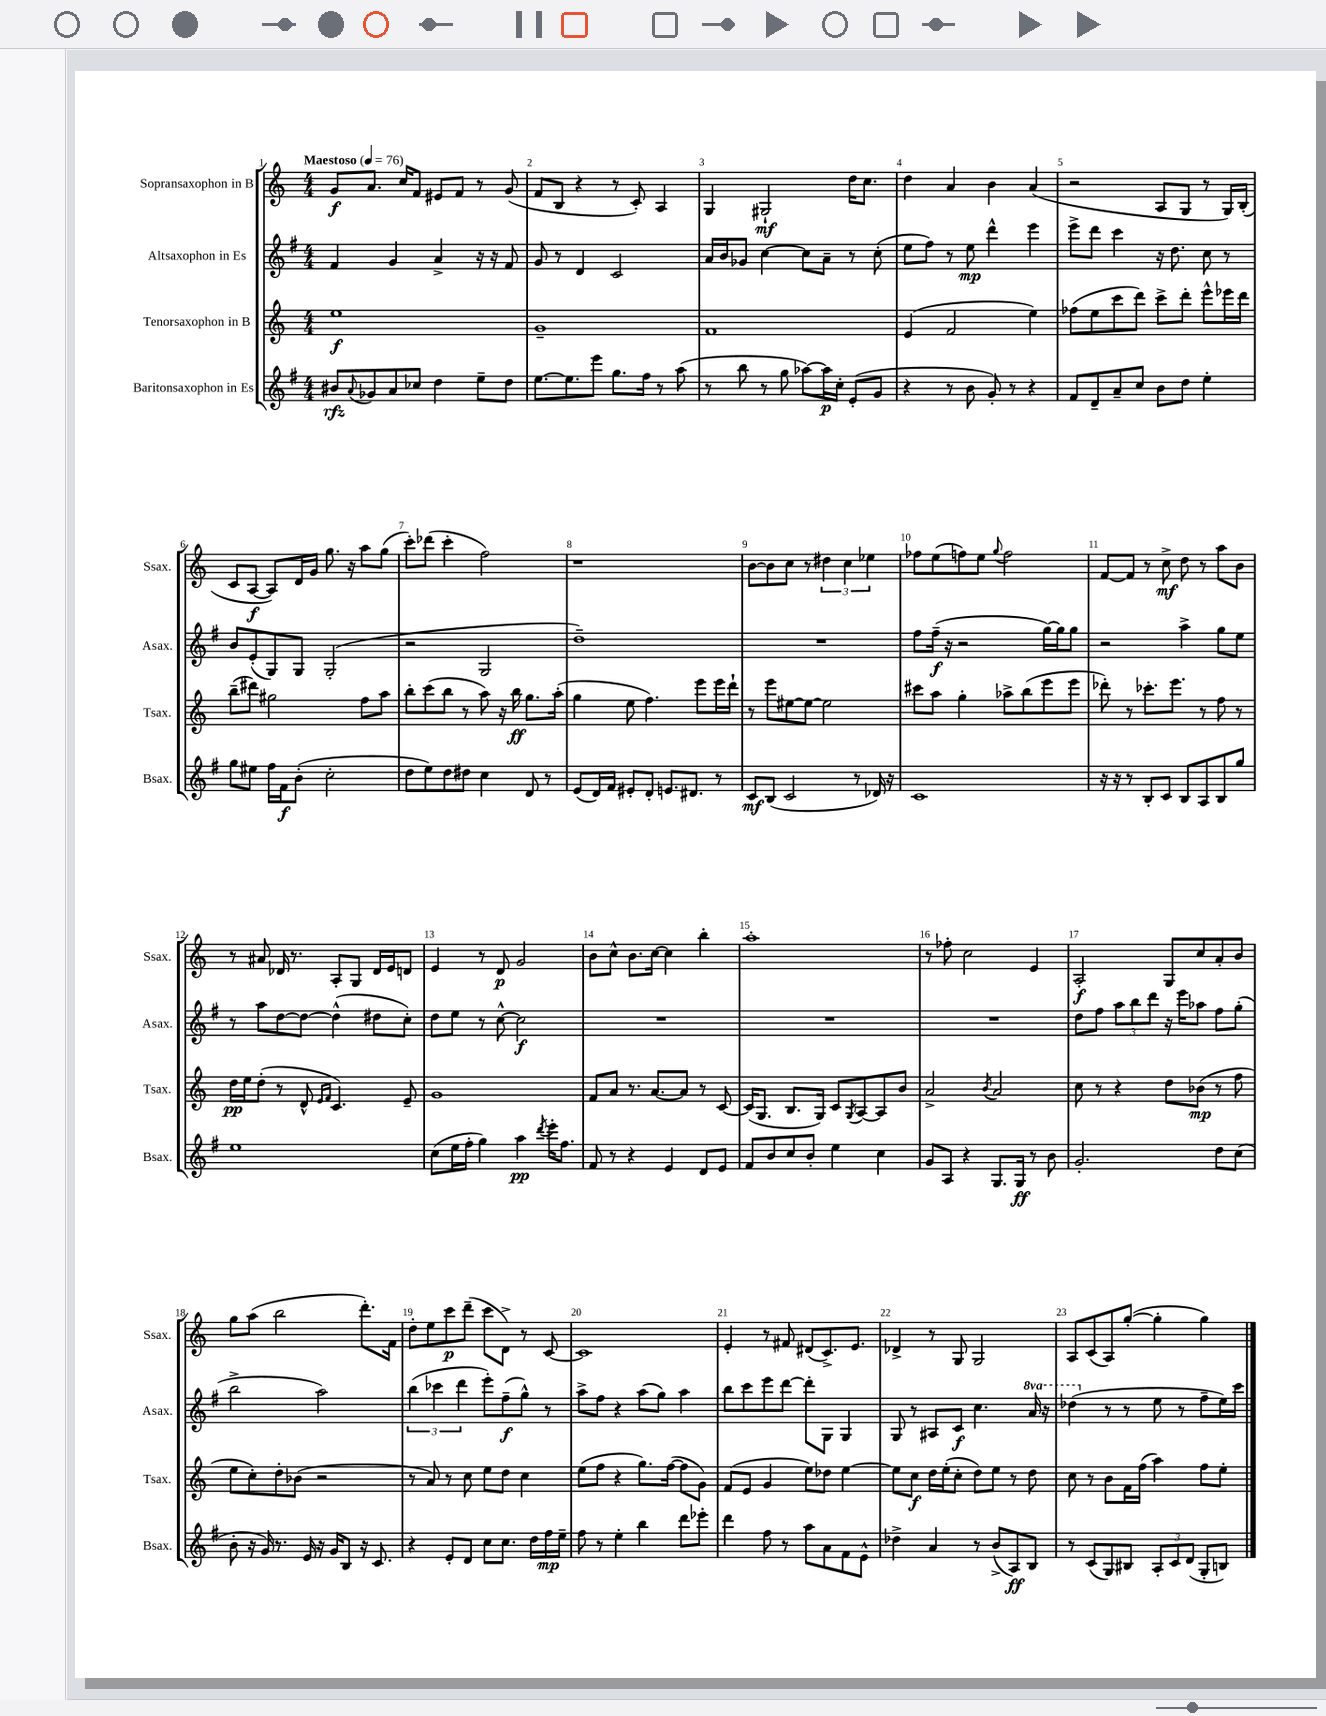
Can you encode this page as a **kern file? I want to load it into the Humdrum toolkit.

**kern	**kern	**kern	**kern
*staff4	*staff3	*staff2	*staff1
*clefG2	*clefG2	*clefG2	*clefG2
*k[f#]	*k[]	*k[f#]	*k[]
*M4/4	*M4/4	*M4/4	*M4/4
*MM76	*MM76	*MM76	*MM76
8b#	1ee	4f#	8g
8qqa	.	.	.
8g-	.	.	8.a
8a	.	4g	.
.	.	.	16cc
8cc-	.	.	8f
4dd	.	4a^	8e#
.	.	.	8f
8ee~	.	16r	8r
.	.	16r	.
8dd	.	8f#	(8g
=	=	=	=
[8.ee	1g~	8g	8f
.	.	8r	8B
8.ee]	.	.	.
.	.	4d	4r
8eee	.	.	.
8.gg	.	2c	8r
.	.	.	8c')
16ff#	.	.	.
8r	.	.	4A
(8aa	.	.	.
=	=	=	=
8r	1f	16a	4G
.	.	16b	.
8bb	.	8g-	.
8r	.	[4cc	2G#`
8gg	.	.	.
[8aa-)	.	8cc]	.
16aa-]	.	8a~	.
16cc'	.	.	.
(8e'	.	8r	16dd
.	.	.	8.cc
8g	.	(8cc'	.
=	=	=	=
4r	(4e	8ee	4dd
.	.	8ff#)	.
8r	2f	8r	4a
8b	.	8ee	.
8g')	.	4ddd^^	4b
8r	.	.	.
4r	4ee)	4eee	(4a
=	=	=	=
8f#	(8ff-	8eee^	2r
8d~	8ee	8ddd	.
8a~	8ccc	4ccc	.
8cc	8ddd)	.	.
8b	8ccc^	16r	8A
.	.	8.dd	.
8dd	8ddd'	.	8G
4ee'	8eee^^	8cc	8r
.	16eee-	8r	16G)
.	16ddd	.	(16B'
=	=	=	=
8gg	(8bb~	8b	8c
8ee#	8ddd#)	(8e'	[8A
16ff#	2gg#	8G)	8A])
16f#	.	.	.
(8b'	.	8G	16d
.	.	.	16g
2cc'	.	(2G'	8.gg
.	.	.	16r
.	8ff	.	8aa
.	8aa	.	(8gg
=	=	=	=
8dd	8bb'	2r	8ccc')
8ee)	(8ccc	.	(8ddd-
8dd	8bb	.	4ccc'
8dd#	8r	.	.
4cc	8aa)	2G	2ff)
.	16r	.	.
.	16bb	.	.
8d	8.gg	.	.
8r	.	.	.
.	(16aa'	.	.
=	=	=	=
(8e	4gg	1dd~)	1r
16d)	.	.	.
16f#	.	.	.
8e#'	8ee	.	.
8d'	4.ff)	.	.
8.e	.	.	.
8.d#	.	.	.
.	8eee	.	.
8r	16eee	.	.
.	16ddd`	.	.
=	=	=	=
8c	8r	1r	[8b
(8B	8eee	.	8b]
2c	[8ee#	.	8cc
.	8ee#_	.	8r
.	2ee#]	.	6dd#
.	.	.	6cc
8r	.	.	.
.	.	.	6ee-
16d-)	.	.	.
16r	.	.	.
=	=	=	=
1c	8ccc#	8ff#	8ff-
.	8aa	(16ff#~	(8ee
.	.	16r	.
.	4gg'	2r	8ff)
.	.	.	8ee
.	.	.	8qqgg
.	8aa-^	.	2ff
.	(8bb	.	.
.	8eee	[16gg)	.
.	.	16gg]	.
.	8eee	8gg	.
=	=	=	=
16r	8ddd-')	2r	[8f
16r	.	.	.
8r	8r	.	8f]
8B'	8.ccc-'	.	8r
8c	.	.	8cc^
.	8.eee	.	.
8B	.	4aa^	8dd
8A	8r	.	8r
8B	8ff	8gg	8aa
8gg	8r	8ee	8b
=	=	=	=
1ee	16dd	8r	8r
.	16ee	.	.
.	(8dd'	8aa	8a#
.	8r	[8dd	16d-
.	.	.	8.r
.	8d^^	8dd_	.
.	16qqe	.	.
.	16qqf	.	.
.	4.c)	(4dd^^]	8A'
.	.	.	8G
.	.	8dd#	16d-
.	.	.	16e
.	8e~	8cc')	8d
=	=	=	=
(8cc	1g	8dd	4e
16ee	.	8ee	.
16ff#'	.	.	.
4gg)	.	8r	8r
.	.	[8cc^^	8d
4aa	.	2cc]	2g
8qddd	.	.	.
16eee'	.	.	.
8.ff#	.	.	.
=	=	=	=
8f#	8f	1r	8b
8r	8a	.	8cc^^
4r	8.r	.	8.b
.	[8.a	.	[16cc
4e	.	.	4cc]
.	8a]	.	.
8d	8r	.	4bb'
8e	[8c	.	.
=	=	=	=
8f#	(16c]	1r	1aa'
.	8.G	.	.
8b	.	.	.
8cc	8.B	.	.
8b'	.	.	.
.	16G)	.	.
4ee	8c	.	.
.	8qG	.	.
.	[8A	.	.
4cc	8A]	.	.
.	8b	.	.
=	=	=	=
8g	2a^	1r	8r
8A	.	.	8ff-'
4r	.	.	2cc
.	8qb	.	.
8.G	2a	.	.
16G	.	.	.
8r	.	.	4e
8b	.	.	.
=	=	=	=
2.g'	8cc	8dd	2A'
.	8r	8ff#	.
.	4r	12aa	.
.	.	12bb	.
.	.	12ddd	.
.	8dd	16r	8G
.	.	16eee	.
.	(8b-	8aa-	8cc
8dd	8r	8ff#	8a'
(8cc	8ff	(8gg'	8b
=	=	=	=
8b'	8ee	2bb^	8gg
16r	8cc')	.	(8aa
16g)	.	.	.
8.r	8dd'	.	2bb
.	(8b-	.	.
16e	.	.	.
16r	2r	2aa)	.
16g	.	.	.
8B	.	.	.
16r	.	.	8.ddd')
8.c	.	.	.
.	.	.	16f
=	=	=	=
4r	8r	(6bb	8dd'
.	8a)	.	8ee
.	.	6ccc-	.
8e'	8r	.	8ccc
.	.	6ddd	.
8d	8cc	.	(8ddd~
8cc	8ee	8eee')	8ccc
8.cc	8dd	(8ff#~	8d^)
.	4cc	8gg^^)	8r
16dd	.	.	.
16ff#	.	8r	[8c
16ee~	.	.	.
=	=	=	=
8ff#	(8ee	8aa^	1c]
8r	8ff	8ff#	.
4ee'	4r	4r	.
4bb	8.gg)	(8aa	.
.	.	8gg)	.
.	([16ff	.	.
8ddd	8ff]	4aa	.
8eee-'	8g)	.	.
=	=	=	=
4ddd	(8f	8bb	4e'
.	8e	8ccc	.
8ff#	4g	8eee	8r
8r	.	[8ddd	8f#
8aa	8ee)	8ddd']	(8d#
8a	8dd-	8G	8.c^)
8f#	[4ee	4G	.
.	.	.	8.e
8e^^	.	.	.
=	=	=	=
4dd-^	8ee]	8G	4d-^
.	8cc	8r	.
4a	16dd	8A#	8r
.	(16ee'	.	.
.	8cc'	8c	8G
8r	8dd)	4.cc	2G
(8b^	8ee	.	.
8A)	8r	.	.
8B	8dd	16aa	.
.	.	16r	.
=	=	=	=
8r	8cc	(4ddd-	8A
(8c	8r	.	(8c
8G)	8b	8r	8A)
8B#	16f	8r	([8gg'
.	(16ff	.	.
12A'	4aa)	8ee	4gg']
12c	.	.	.
.	.	8r	.
(12d	.	.	.
8G'	8ff	8ff#~	4gg)
8B)	8ee'	16ee)	.
.	.	16ccc	.
==	==	==	==
*-	*-	*-	*-
